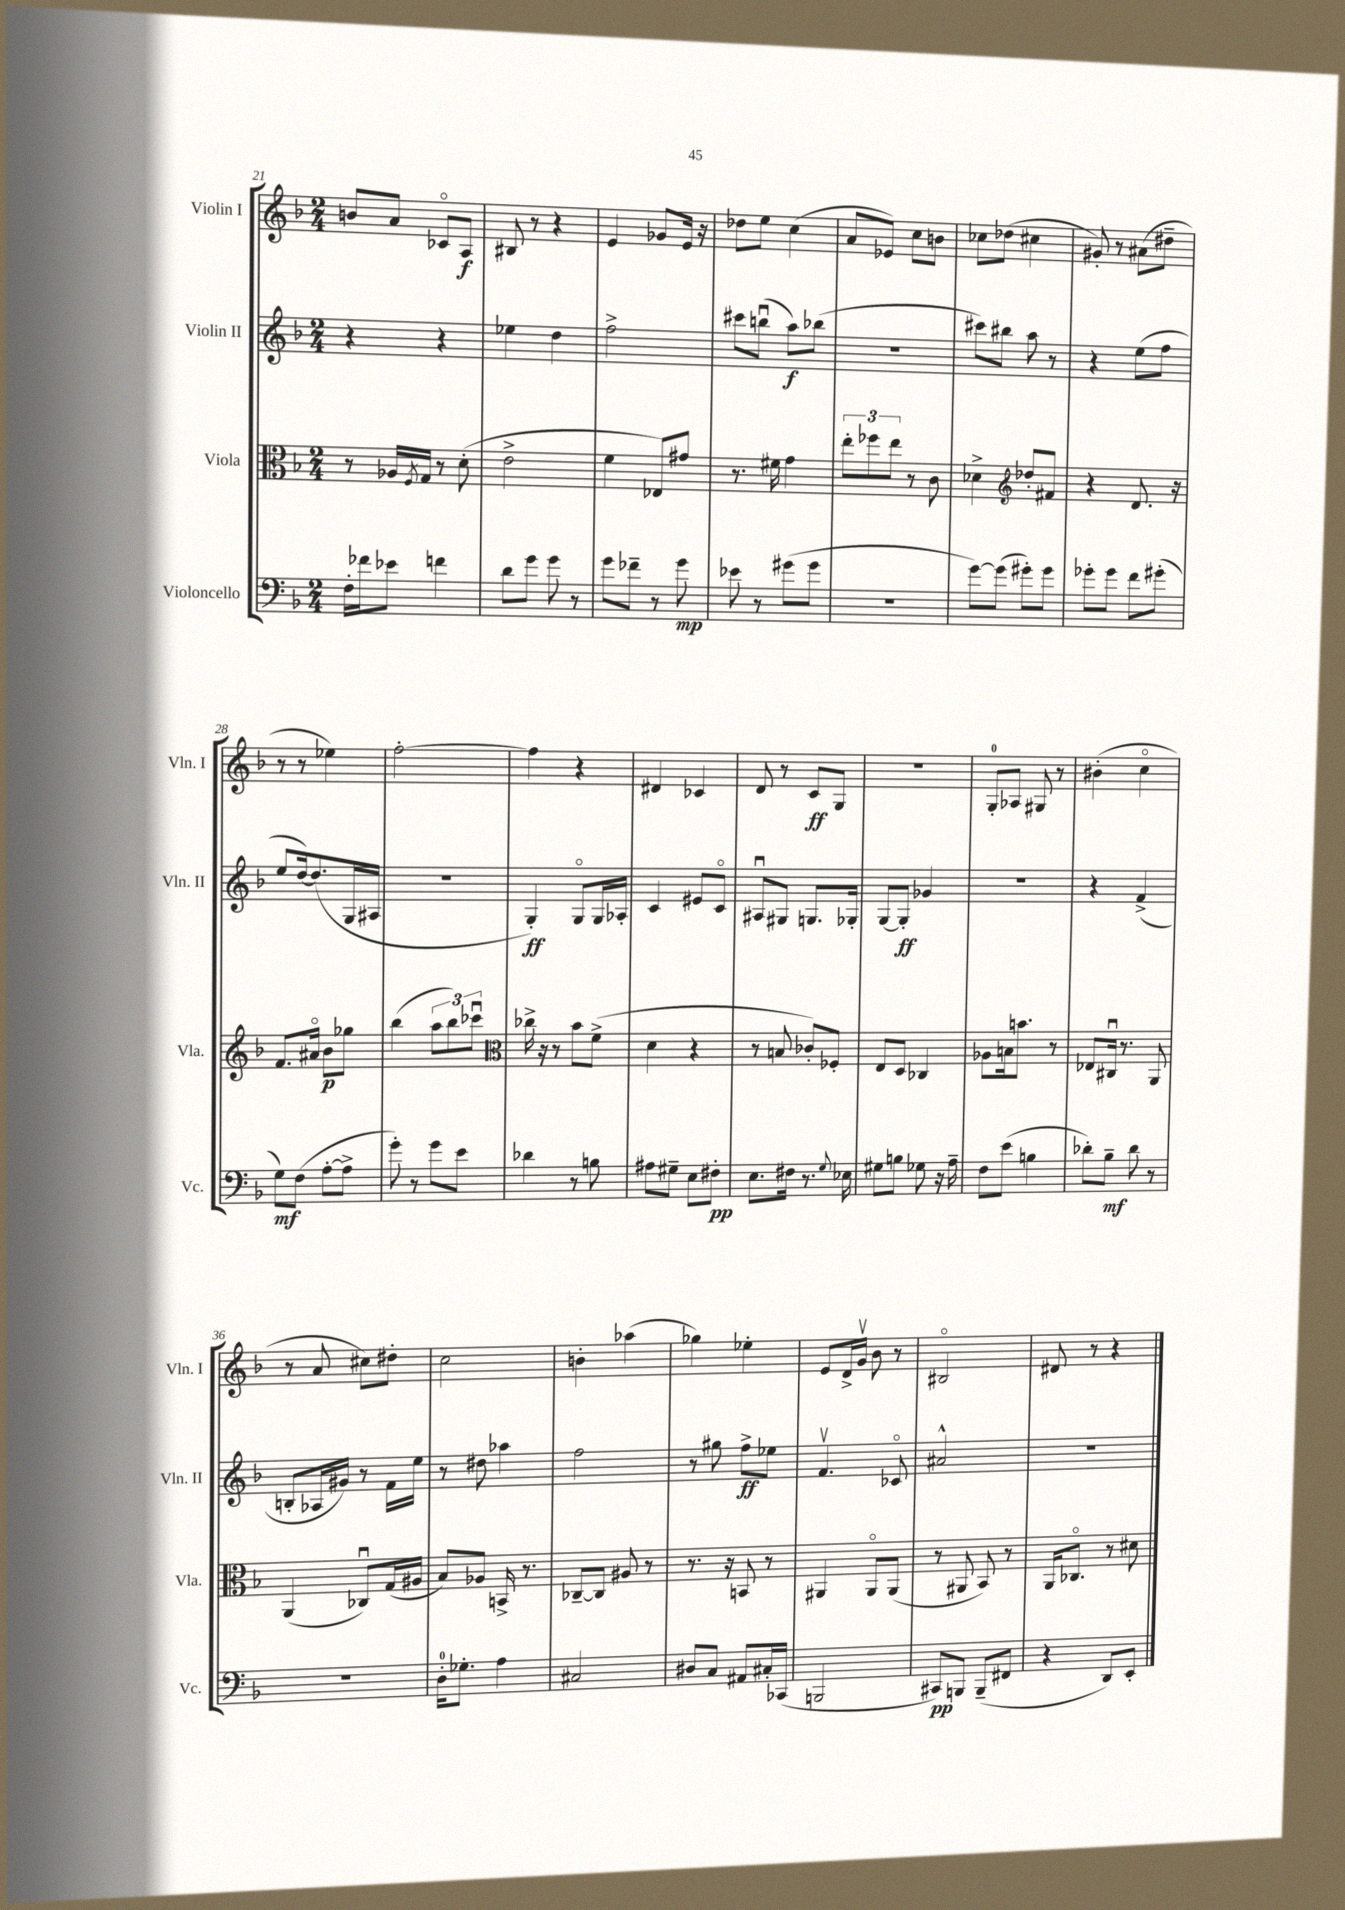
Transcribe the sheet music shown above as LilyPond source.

<<
\new StaffGroup <<
\new Staff = "s0" \with { instrumentName = "Violin I" shortInstrumentName = "Vln. I" } {
    \clef treble \key f \major \numericTimeSignature \time 2/4
    b'8 a'8 ces'8\flageolet a8\f |
    bis8 r8 r4 |
    e'4 ges'8 e'16 r16 |
    des''8 e''8 c''4( |
    a'8 ees'8) c''8 b'8 |
    ces''8 des''8( cis''4 |
    gis'8-.) r8 ais'8( dis''8-- |
    r8 r8 ees''4) |
    f''2~-. |
    f''4 r4 |
    dis'4 ces'4 |
    d'8 r8 c'8\ff g8 |
    R2 |
    g8-0-. aes8 gis8 r8 |
    bis'4-.( c''4\flageolet |
    r8 a'8 cis''8) dis''8-. |
    c''2 |
    b'4-. aes''4( |
    ges''4) ees''4-. |
    e'8 d'16-> g'16\upbow bes'8 r8 |
    bis2\flageolet |
    dis'8 r8 r4 \bar "|." |
}
\new Staff = "s1" \with { instrumentName = "Violin II" shortInstrumentName = "Vln. II" } {
    \clef treble \key f \major \numericTimeSignature \time 2/4
    r4 r4 |
    ees''4 d''4 |
    f''2-> |
    cis'''8 b''8\downbow( a''8\f) bes''8( |
    r2 |
    cis'''8) bis''8 a''8 r8 |
    r4 e''8( f''8 |
    e''8 d''16~) d''8.( g16 ais16 |
    R2 |
    g4-.\ff) g8\flageolet g16 aes16-. |
    c'4 eis'8 c'8\flageolet |
    ais8\downbow gis8 g8. ges16-. |
    g8~ g8-.\ff ges'4 |
    r2 |
    r4 f'4->( |
    b8-. aes16 gis'16) r8 f'16 e''16 |
    r8 dis''8 aes''4 |
    f''2 |
    r8 gis''8 f''8->\ff ees''8 |
    f'4.\upbow ces'8\flageolet |
    ais'2-^ |
    R2 \bar "|." |
}
\new Staff = "s2" \with { instrumentName = "Viola" shortInstrumentName = "Vla." } {
    \clef alto \key f \major \numericTimeSignature \time 2/4
    r8 aes16 \acciaccatura { f8 } g16 r8 d'8-.( |
    e'2-> |
    f'4 ees8) gis'8 |
    r8. fis'16 g'4 |
    \tuplet 3/2 { e''8-. fes''8 e''8 } r8 c'8 |
    des'4-> \clef treble des''8-. fis'8 |
    r4 d'8. r16 |
    f'8. ais'16\flageolet bes'8\p ges''8 |
    bes''4( \tuplet 3/2 { a''8 bes''8) ces'''8\downbow } |
    \clef alto ces''16-> r16 r8 bes'8 f'8->( |
    d'4 r4 |
    r8 b8 ces'8-.) fes8-. |
    e8 d8 ces4 |
    aes8 b16 b'8. r8 |
    ees8 cis16\downbow r8. a,8 |
    a,4( ces8\downbow) g16( ais16 |
    bes8) aes8 b,16-> r8. |
    ces8~-- ces8 ais8 r8 |
    r8. r16 b,8 r8 |
    ais,4 ais,8\flageolet ais,8( |
    r8 ais,8 bes,8) r8 |
    a,16 ces8.\flageolet r8 dis'8 \bar "|." |
}
\new Staff = "s3" \with { instrumentName = "Violoncello" shortInstrumentName = "Vc." } {
    \clef bass \key f \major \numericTimeSignature \time 2/4
    f16-. fes'16 ees'8 f'4 |
    d'8 g'8 g'8 r8 |
    g'8 fes'8-- r8 g'8\mp |
    ees'8 r8 gis'8( gis'8 |
    R2 |
    g'8~) g'8( gis'8-.) gis'8 |
    ges'8-. ges'8 f'8 gis'8-.( |
    g8\mf) f8( a8~-. a8-> |
    g'8-.) r8 g'8 e'8 |
    des'4 r8 b8 |
    ais8 gis8-- e8 fis8-.\pp |
    e8. fis16 r8. \appoggiatura { g8 } ees16 |
    gis8 b8 ges8 r16 a16-- |
    f8 e'8( b4 |
    des'8-.) bes8--\mf des'8 r8 |
    R2 |
    d16-0-. ges8.-. a4 |
    cis2 |
    dis8 c8 ais,8 cis16-. ces,16( |
    b,,2 |
    cis,8\pp) b,,8 b,,8--( fis,8 |
    r4 d,8) e,8-. \bar "|." |
}
>>
>>
\layout { \context { \Score currentBarNumber = #21 } }
